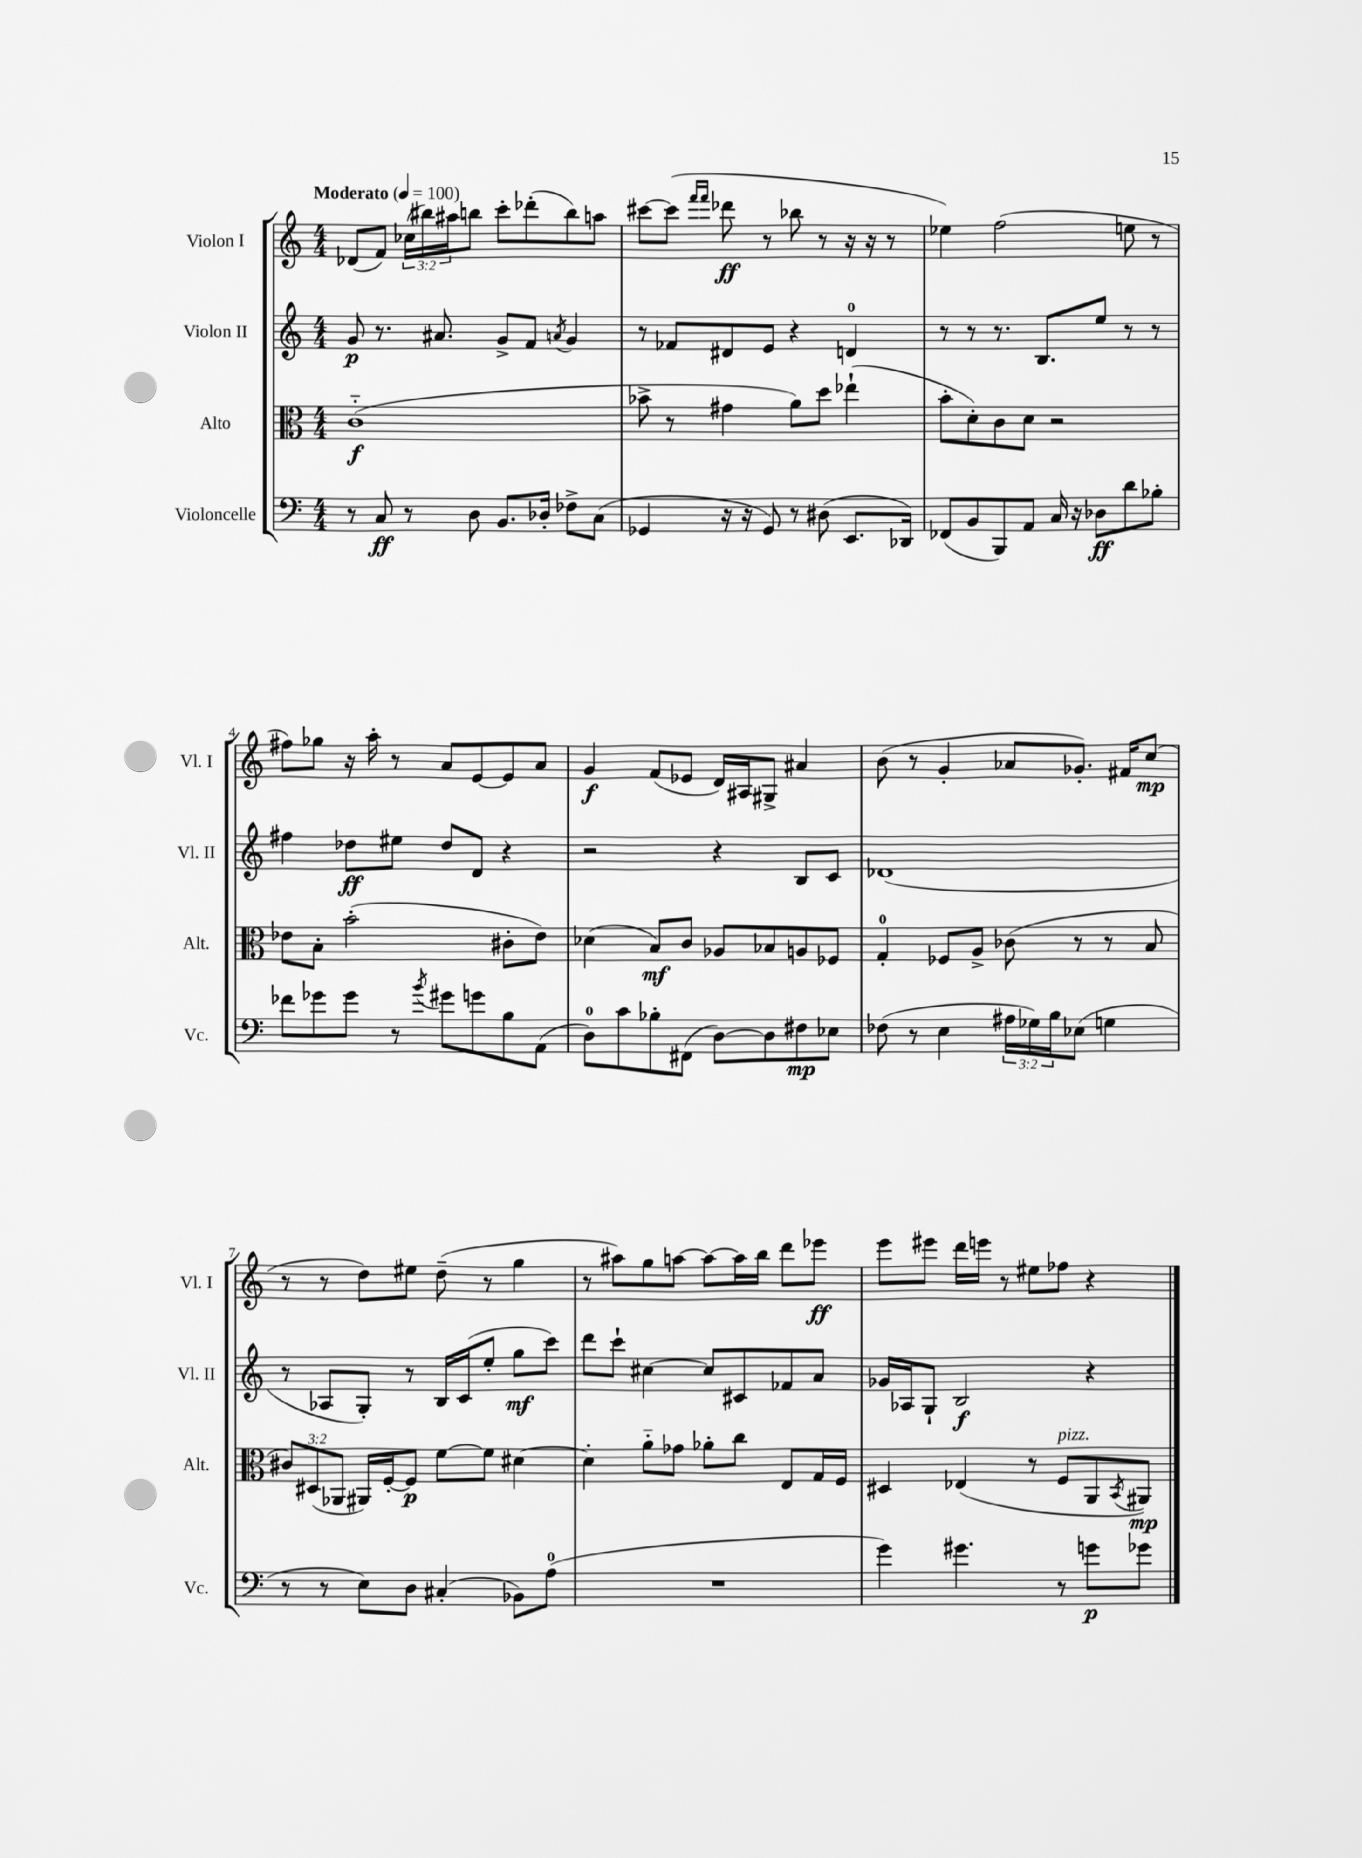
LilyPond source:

<<
\new StaffGroup <<
\new Staff = "s0" \with { instrumentName = "Violon I" shortInstrumentName = "Vl. I" } {
    \clef treble \key c \major \numericTimeSignature \time 4/4 \override Staff.TupletNumber.text = #tuplet-number::calc-fraction-text \tempo "Moderato" 4 = 100
    des'8( f'8) \tuplet 3/2 { ces''16( bis''16) ais''16 } b''8 c'''8-. des'''8-.( b''8) a''8 |
    cis'''8~ cis'''8( \grace { f'''16 f'''16 } des'''8\ff r8 bes''8 r8 r16 r16 r8 |
    ees''4) f''2( e''8 r8 |
    fis''8) ges''8 r16 a''16-. r8 a'8 e'8~ e'8 a'8 |
    g'4\f f'8( ees'8 d'16) ais16 gis8-> ais'4 |
    b'8( r8 g'4-. aes'8 ges'8.-.) fis'16 c''8\mp( |
    r8 r8 d''8) eis''8 d''8--( r8 g''4 |
    r8 ais''8) g''8 a''8~ a''8~ a''16 b''16 d'''8 ees'''8\ff |
    e'''8 eis'''8 d'''16 e'''16 r8 eis''8 fes''8 r4 \bar "|." |
}
\new Staff = "s1" \with { instrumentName = "Violon II" shortInstrumentName = "Vl. II" } {
    \clef treble \key c \major \numericTimeSignature \time 4/4
    g'8\p r8. ais'8. g'8-> f'8 \acciaccatura { a'8 } g'4 |
    r8 fes'8 dis'8 e'8 r4 d'4-0 |
    r8 r8 r8. b8. e''8 r8 r8 |
    fis''4 des''8\ff eis''8 des''8 d'8 r4 |
    r2 r4 b8 c'8 |
    des'1( |
    r8 aes8 g8-.) r8 b16 c'16( e''8-. g''8\mf c'''8) |
    d'''8 c'''8-! cis''4~ cis''8 cis'8 fes'8 a'8 |
    ges'16 aes16 g8-! b2\f r4 \bar "|." |
}
\new Staff = "s2" \with { instrumentName = "Alto" shortInstrumentName = "Alt." } {
    \clef alto \key c \major \numericTimeSignature \time 4/4 \override Staff.TupletNumber.text = #tuplet-number::calc-fraction-text
    c'1-_\f( |
    bes'8-> r8 gis'4 a'8) d''8 ees''4-!( |
    b'8-. d'8-.) c'8 d'8 r2 |
    ees'8 b8-. b'2-.( cis'8-. ees'8) |
    des'4( b8\mf) c'8 aes8 bes8 a8 fes8 |
    g4-0-. fes8 a8-> ces'8( r8 r8 b8 |
    \tuplet 3/2 { cis'8) dis8( aes,8 } ais,16) f16~-. f8\p f'8~ f'8 dis'4~ |
    dis'4-. a'8-_ ges'8 aes'8-. c''8 e8 g16 f16 |
    dis4 ees4( r8 f8^\markup { \italic "pizz." } a,8 \acciaccatura { b,8 } ais,8\mp) \bar "|." |
}
\new Staff = "s3" \with { instrumentName = "Violoncelle" shortInstrumentName = "Vc." } {
    \clef bass \key c \major \numericTimeSignature \time 4/4 \override Staff.TupletNumber.text = #tuplet-number::calc-fraction-text
    r8 c8\ff r8 d8 b,8. des16-. fes8-> c8( |
    ges,4 r16 r16 ges,8) r8 dis8( e,8. des,16) |
    fes,8( b,8 b,,8) a,8 c16 r16 des8\ff d'8 bes8-. |
    fes'8 ges'8 ges'8 r8 \acciaccatura { b'8 } gis'8 g'8 b8 a,8( |
    d8-0) c'8 bes8-. fis,8( d8~) d8 fis8\mp ees8 |
    fes8( r8 e4 \tuplet 3/2 { ais16 ges16) b16 } ees8( g4 |
    r8 r8 e8) d8 cis4-.( bes,8) a8-0( |
    R1 |
    g'4) gis'4. r8 g'8\p ges'8 \bar "|." |
}
>>
>>
